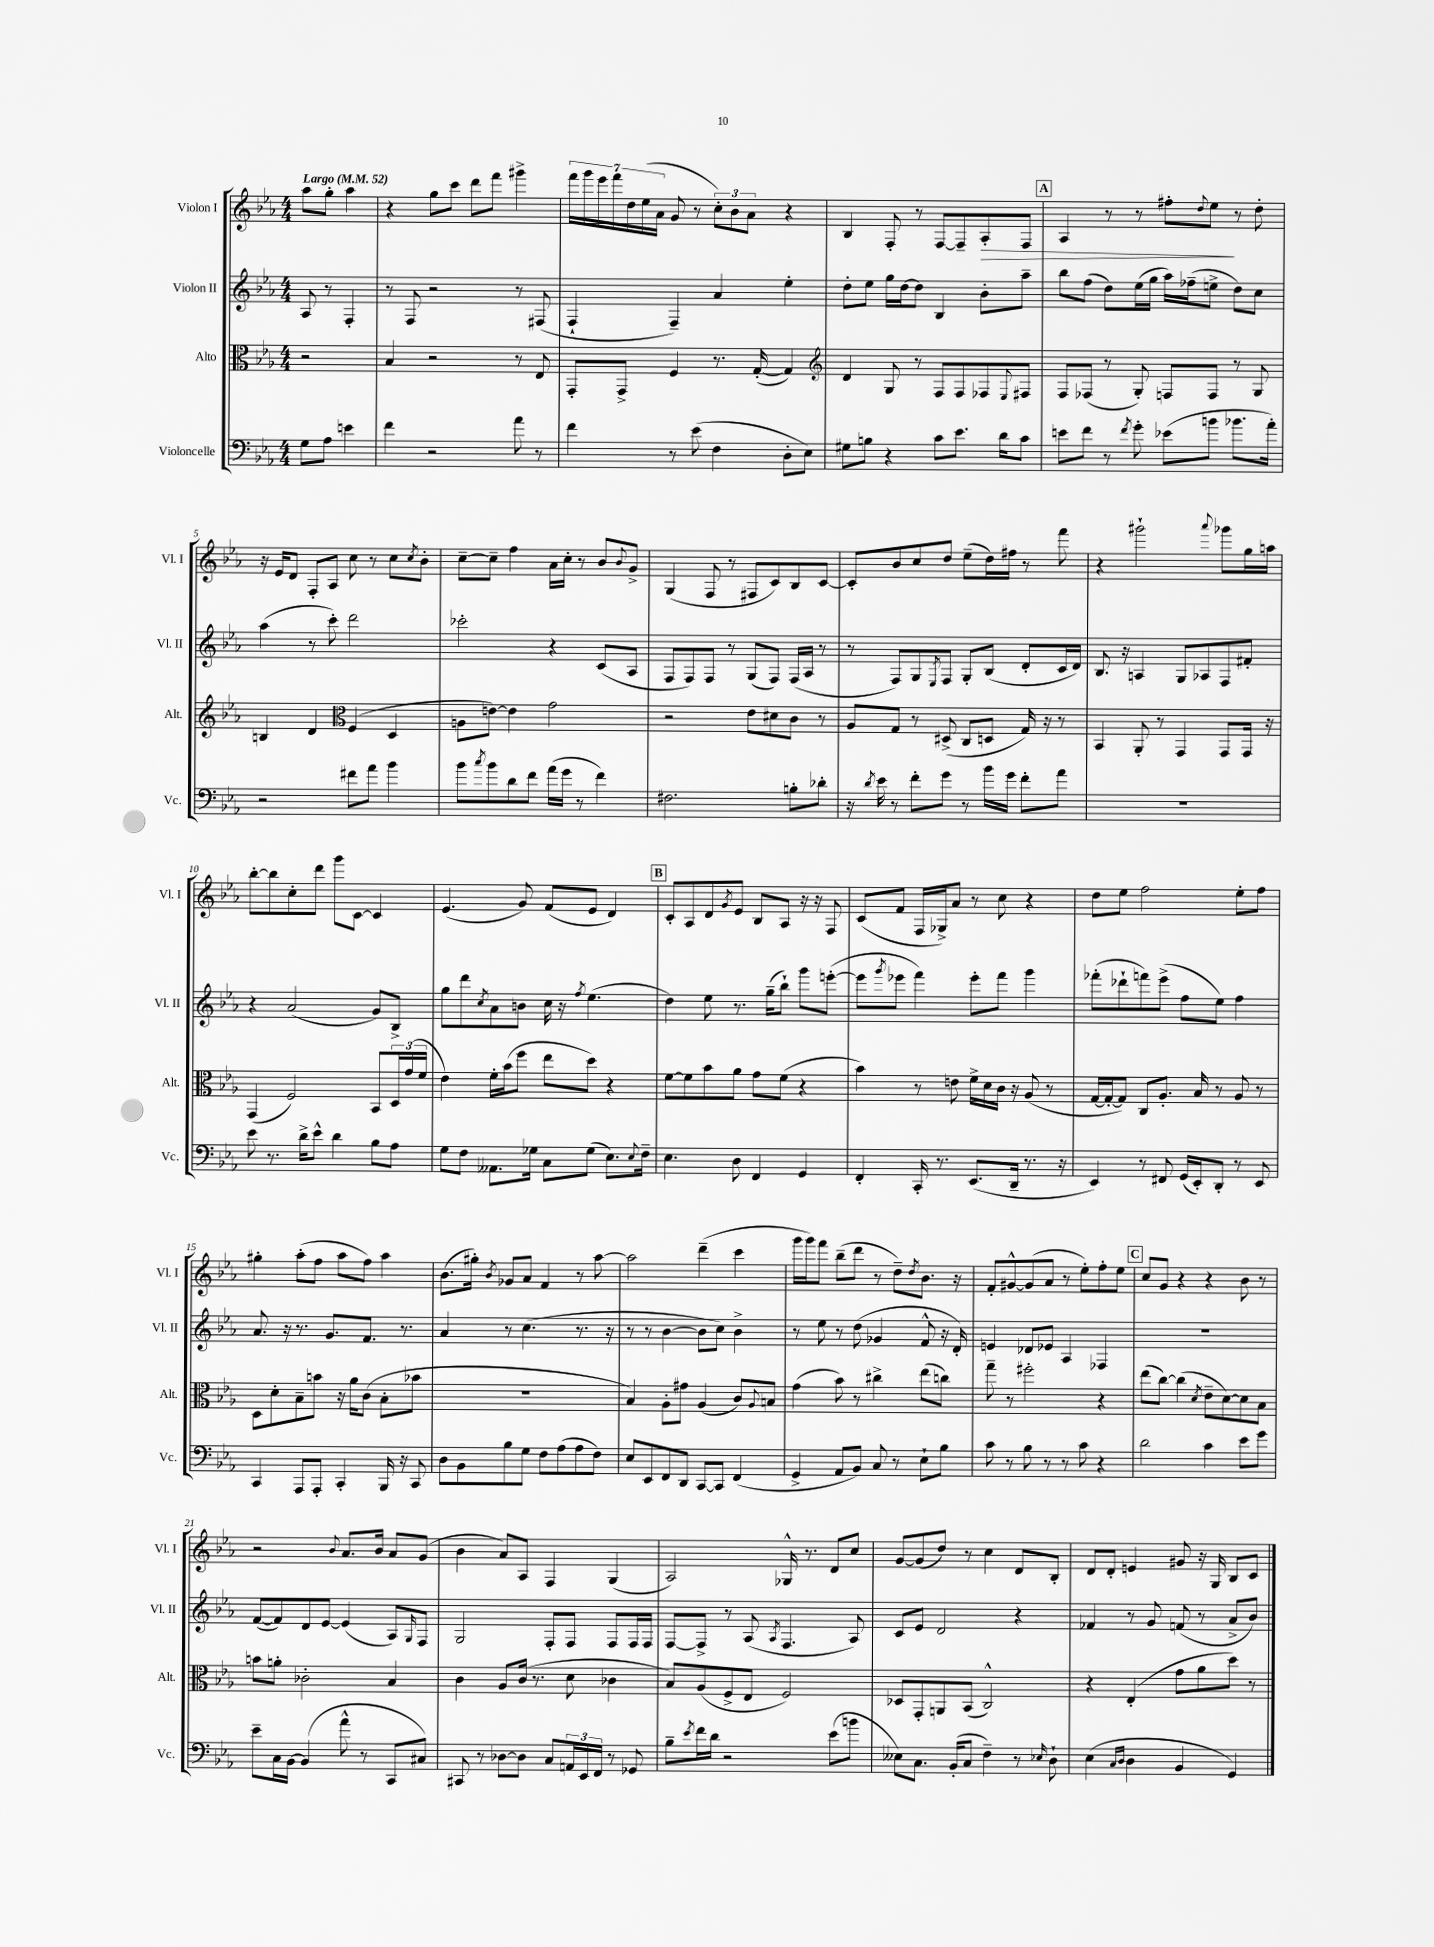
<<
\new StaffGroup <<
\new Staff = "s0" \with { instrumentName = "Violon I" shortInstrumentName = "Vl. I" } {
    \clef treble \key ees \major \numericTimeSignature \time 4/4 \partial 2 \tempo "Largo" 4 = 52
    aes''8 g''8-. aes''4 |
    r4 g''8 c'''8 d'''8 f'''8 gis'''4-> |
    \tuplet 7/4 { f'''16 g'''16 ees'''16 f'''16 d''16 ees''16( aes'16 } g'8 r8 \tuplet 3/2 { c''8-.) bes'8 aes'8 } r4 |
    bes4 f8-. r8 f8~ f8-- aes8-.\> f8 |
    \mark \markup { \box "A" } aes4 r8 r8 fis''8-. \appoggiatura { d''8 } ees''8\! r8 d''8-. |
    r16 ees'16 d'8 f8-. aes8 c''8 r8 c''8 \acciaccatura { c''8 } bes'8-. |
    c''8~-- c''8-- f''4 aes'16 c''16-. r8 bes'8 \appoggiatura { bes'8 } g'8-> |
    g4( f8 r8 fis8 c'8) bes8 c'8~ |
    c'8-. bes'8 c''8 d''8 ees''8--( d''16) fis''16 r8 f'''8 |
    r4 gis'''2-! \appoggiatura { aes'''8 } ges'''8 g''16 a''16 |
    bes''8~-. bes''8 c''8-. d'''8 g'''8 c'8~ c'4 |
    ees'4.( g'8) f'8( ees'8 d'4) |
    \mark \markup { \box "B" } c'8-. aes8 d'8 \acciaccatura { g'8 } ees'8 bes8 aes8 r16 r16 f8 |
    c'8( f'8 f16 ges16->) aes'8 r8 c''8 r4 |
    d''8 ees''8 f''2 ees''8-. f''8 |
    gis''4-. aes''8-.( f''8 aes''8 f''8) aes''4 |
    bes'8.( gis''16-.) \acciaccatura { bes'8 } ges'8 aes'8 f'4 r8 aes''8~ |
    aes''2 d'''4--( c'''4 |
    g'''16 g'''16) f'''8 bes''8--( d'''8 r8 d''8--) \acciaccatura { d''8 } bes'8. r16 |
    f'8-. gis'8~-^ gis'8( aes'8 r8 ees''8-.) f''8-. ees''8 |
    \mark \markup { \box "C" } c''8 g'8 r4 r4 bes'8 r8 |
    r2 \appoggiatura { bes'8 } aes'8. bes'16 aes'8 g'8( |
    bes'4 aes'8) aes8 f4 g4( |
    aes2) ges16-^ r8. d'8 c''8 |
    g'8~ g'8( d''8) r8 c''4 d'8 bes8-. |
    d'8 d'8-. e'4 gis'8 r16 g16 bes8 c'8 \bar "|." |
}
\new Staff = "s1" \with { instrumentName = "Violon II" shortInstrumentName = "Vl. II" } {
    \clef treble \key ees \major \numericTimeSignature \time 4/4 \partial 2
    aes8 r8 f4-. |
    r8 f8 r2 r8 fis8( |
    f4-! f4--) aes'4 ees''4-. |
    d''8-. ees''8 g''16 d''16~ d''8 bes4 bes'8-. aes''8-- |
    \mark \markup { \box "A" } bes''8 f''8( d''8) ees''16( g''16 aes''16) fes''16--( e''8-> d''8) c''8 |
    aes''4( r8 c'''8-.) d'''2 |
    ces'''2-. r4 c'8( aes8 |
    f8 f8) f8 r8 g8( f8) f16( aes16 r8 |
    r8 f8) g8 \acciaccatura { ees8 } f8 g8-. bes8( d'8-. c'16 d'16) |
    bes8. r16 a4 g8 aes8 f8 fis'8-. |
    r4 aes'2( g'8) bes8-> |
    g''8 d'''8 \acciaccatura { c''8 } aes'8 b'8 c''16 r16 \acciaccatura { f''8 } ees''4.( |
    \mark \markup { \box "B" } d''4) ees''8 r8. g''16--( bes''8-!) g'''8 e'''8~-.( |
    e'''8 \acciaccatura { g'''8 } ees'''8 f'''4) ees'''8-. f'''8 g'''4 |
    fes'''8-.( des'''8-! f'''8) ees'''8->( f''8 ees''8) f''4 |
    aes'8. r16 r8. g'8. f'8. r8. |
    aes'4 r8 c''4.( r8. r16 |
    r8 r8 bes'4~ bes'8 c''8) bes'4-> |
    r8 ees''8 r8 d''8( ges'4 f'8-^ r16 d'16-.) |
    e'4 des'8 ees'8 aes4 fes4 |
    \mark \markup { \box "C" } R1 |
    f'8~( f'8) d'8 ees'8~ ees'4( aes8) \grace { g16 } f8 |
    g2 f8-. f8 f8 f16 f16 |
    f8~ f8-> r8 aes8( \acciaccatura { aes8 } f4. aes8) |
    c'8 ees'8 d'2 r4 |
    fes'4 r8 g'8 f'8( r8 aes'8-> bes'8) \bar "|." |
}
\new Staff = "s2" \with { instrumentName = "Alto" shortInstrumentName = "Alt." } {
    \clef alto \key ees \major \numericTimeSignature \time 4/4 \partial 2
    r2 |
    bes4 r2 r8 ees8 |
    g,8-. g,8-> f4 r8. g16~-.( g4) |
    \clef treble d'4 g8 r8 f8 f8 fes8 \appoggiatura { ees8 } fis8 |
    \mark \markup { \box "A" } f8 fes8( r8 g8-.) f8 f8 r8 g8 |
    b4 d'4 \clef alto f4( d4 |
    a8 e'8~) e'4 g'2 |
    r2 ees'8 dis'8 c'8 r8 |
    aes8 g8 r8 dis8->( c8 d8 g16) r16 r8 |
    bes,4 aes,8-. r8 g,4 g,8 g,16 r16 |
    g,4( f2) bes,8 \tuplet 3/2 { d16 g'16( f'16 } |
    ees'4) f'16-. bes'16( f''8 ees''8 d''8) r4 |
    \mark \markup { \box "B" } f'8~ f'8 bes'8 aes'8 g'8 f'8( r4 |
    bes'4) r8 e'8 f'16-> d'16 c'16 r16 aes8( r8 |
    g16~ g16~-. g8) c8 aes8.-. bes16 r8 aes8 r8 |
    d8 d'8-. bes8-- b'8 r16 aes'16 c'8( bes8-. bes'8 |
    R1 |
    bes4) aes8-. gis'8 aes4( c'8) \appoggiatura { aes8 } b8 |
    g'4( bes'8) r8 cis''4-> ees''8( c''8) |
    g''8-- r8 fis''2-. r4 |
    \mark \markup { \box "C" } ees''8( c''8~) c''4( \acciaccatura { d'8 } ees'8-- d'8~) d'8 bes8 |
    b'8 a'8-. ces'2-. bes4 |
    c'4 aes8 c'16( r8. d'8 ces'4 |
    bes8) aes8( f8-> ees8 f2) |
    des8 g,8-. a,8 bes,8( c2-^) |
    r4 ees4-.( g'8 aes'8 d''8) r8 \bar "|." |
}
\new Staff = "s3" \with { instrumentName = "Violoncelle" shortInstrumentName = "Vc." } {
    \clef bass \key ees \major \numericTimeSignature \time 4/4 \partial 2
    g8 aes8 e'4 |
    f'4 r2 aes'8 r8 |
    f'4 r8 ees'8( f4 d8-. ees8) |
    gis8 b8 r4 c'8 ees'8. d'16 c'8 |
    \mark \markup { \box "A" } e'8 f'8 r8 \acciaccatura { f'8 } g'8-. ees'8( b'8 bes'8. aes'16-.) |
    r2 fis'8 aes'8 bes'4 |
    bes'8 \acciaccatura { c''8 } bes'8 d'8 f'8 aes'16( g'16 r8 f'4) |
    fis2. b8-. des'8-. |
    r16 \acciaccatura { d'8 } ees'16 r8 f'8-. g'8 r8 bes'16 g'16 f'8-. aes'8 |
    R1 |
    ees'8 r8. d'16-> ees'8-^ d'4 bes8 aes8 |
    g8 f8 aeses,8. ges16 c8 ges8( ees8.) \appoggiatura { ees8 } f16-- |
    \mark \markup { \box "B" } ees4. d8 f,4 g,4 |
    f,4-. c,16-. r8. ees,8.( d,16-- r8. r16 |
    ees,4) r8 fis,8 g,16( ees,16-.) d,8-. r8 ees,8 |
    c,4 aes,,8 aes,,8-. c,4-. bes,,16 r16 c,8 |
    d8 bes,8 bes8 g8 f8 aes8( aes8 f8) |
    ees8 ees,8 f,8 d,8 c,8~ c,8 f,4( |
    g,4-> aes,8 bes,8) c8 r8 ees8-! bes8 |
    c'8 r8 bes8 r8 r8 c'8 r4 |
    \mark \markup { \box "C" } d'2 c'4 ees'8 g'8 |
    ees'8-- c16 bes,16~ bes,4( aes'8-^ r8 c,8 cis8) |
    cis,8 r8 des8~ des8 c8 \tuplet 3/2 { a,16 ees,16 f,16 } r8 ges,8 |
    bes8-- \acciaccatura { ees'8 } f'16 d'16 r2 ees'8( b'8 |
    eeses8) c8. bes,16-.( c8 f4--) r8 \grace { ees16 } d8-! |
    ees4( \grace { c16 d16 } d4 bes,4 g,4) \bar "|." |
}
>>
>>
